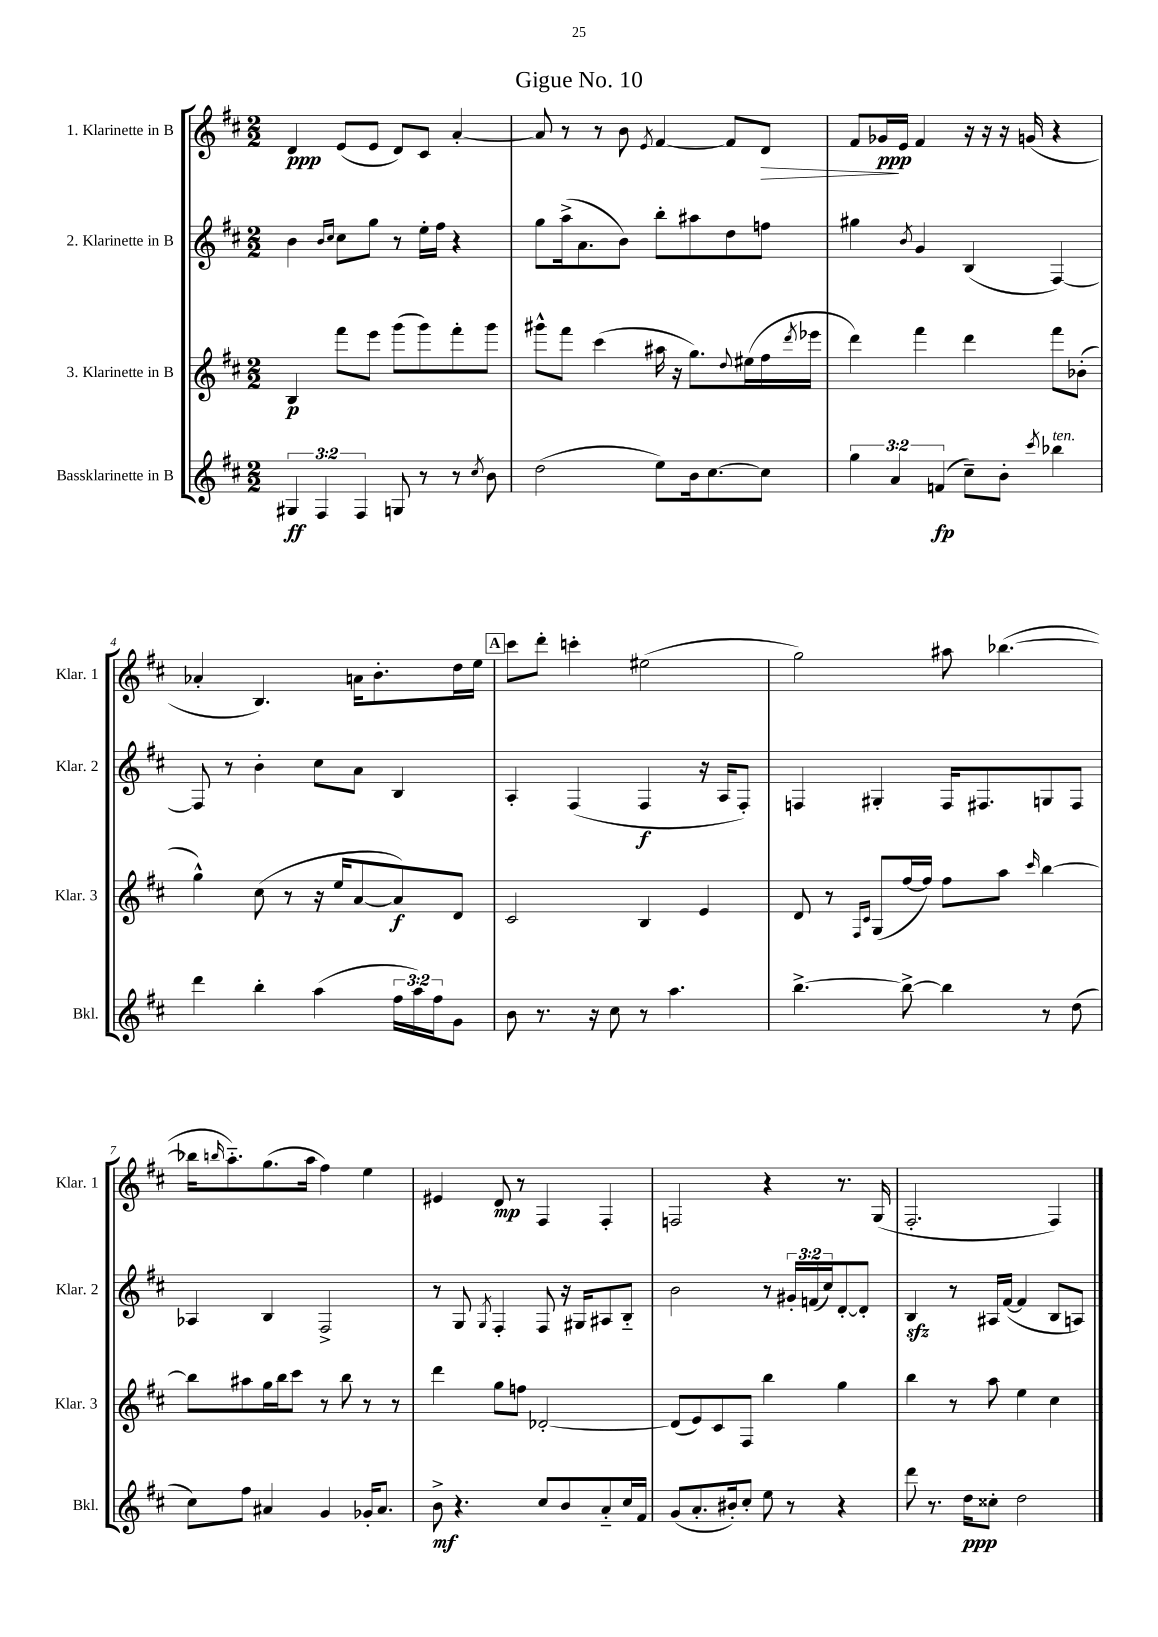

**kern	**dynam	**kern	**dynam	**kern	**dynam	**kern	**dynam
*part4	*part4	*part3	*part3	*part2	*part2	*part1	*part1
*staff4	*staff4	*staff3	*staff3	*staff2	*staff2	*staff1	*staff1
*I"Bassklarinette in B	*	*I"3. Klarinette in B	*	*I"2. Klarinette in B	*	*I"1. Klarinette in B	*
*I'Bkl.	*	*I'Klar. 3	*	*I'Klar. 2	*	*I'Klar. 1	*
*clefG2	*	*clefG2	*	*clefG2	*	*clefG2	*
*k[f#c#]	*	*k[f#c#]	*	*k[f#c#]	*	*k[f#c#]	*
*M2/2	*	*M2/2	*	*M2/2	*	*M2/2	*
=1	=1	=1	=1	=1	=1	=1	=1
6G#X/	ff	4B/	p	4b\	.	4d/	ppp
6F#/	.	.	.	.	.	.	.
.	.	.	.	16qqb/LL	.	.	.
.	.	.	.	16qqcc#/JJ	.	.	.
.	.	8fff#\L	.	8cc#\L	.	(8e/L	.
6F#/	.	.	.	.	.	.	.
.	.	8eee\J	.	8gg\J	.	8e/J	.
8Gn/	.	(8ggg\L	.	8r	.	8d/L)	.
8r	.	8ggg\)	.	16ee'\LL	.	8c#/J	.
.	.	.	.	16ff#\JJ	.	.	.
8r	.	8fff#'\	.	4r	.	[4a'/	.
8qcc#/	.	.	.	.	.	.	.
8b\	.	8ggg\J	.	.	.	.	.
=2	=2	=2	=2	=2	=2	=2	=2
(2dd\	.	8ggg#X^^\L	.	8gg\L	.	8a/]	.
.	.	8fff#\J	.	(16aa^\k	.	8r	.
.	.	.	.	8.a\	.	.	.
.	.	(4ccc#\	.	.	.	8r	.
.	.	.	.	8b\J)	.	8b\	.
.	.	.	.	.	.	8qe/	.
8ee\L)	.	16aa#X\	.	8bb'\L	.	[4f#/	.
.	.	16r	.	.	.	.	.
16b\k	.	8.gg\L)	.	8aa#X\	.	.	.
[8.cc#\	.	.	.	.	.	.	.
.	.	.	.	8dd\	.	8f#/L]	.
.	.	8qqdd/	.	.	.	.	.
.	.	(16ee#X\L	.	.	.	.	.
!	!	!	!	!	!	!	!LO:HP:b
8cc#\J]	.	16ff#\	.	8ffn\J	.	8d/J	>
.	.	8qddd/	.	.	.	.	.
.	.	16eee-X\JJ	.	.	.	.	.
=3	=3	=3	=3	=3	=3	=3	=3
6gg\	.	4ddd\)	.	4gg#X\	.	8f#/L	.
.	.	.	.	.	.	16g-X/L	ppp
6a/	.	.	.	.	.	.	.
.	.	.	.	.	.	16e/JJ	]
.	.	.	.	8qb/	.	.	.
.	.	4fff#\	.	4g/	.	4f#/	.
(6fn/	fp	.	.	.	.	.	.
8cc#~\L)	.	4ddd\	.	(4B/	.	16r	.
.	.	.	.	.	.	16r	.
8b'\J	.	.	.	.	.	16r	.
.	.	.	.	.	.	(16gn/	.
8qccc#/	.	.	.	.	.	.	.
!LO:TX:a:i:t=ten.	!	!	!	!	!	!	!
4bb-X\	.	8fff#\L	.	[4F#/)	.	4r	.
.	.	(8b-X'\J	.	.	.	.	.
!!LO:LB:g=z
=4	=4	=4	=4	=4	=4	=4	=4
4ddd\	.	4gg^^\)	.	8F#/]	.	4a-X'/	.
.	.	.	.	8r	.	.	.
4bb'\	.	(8cc#\	.	4b'\	.	4.B/)	.
.	.	8r	.	.	.	.	.
(4aa\	.	16r	.	8cc#\L	.	.	.
.	.	16ee/KL	.	.	.	.	.
.	.	[8a/	.	8a\J	.	16an\KL	.
.	.	.	.	.	.	8.b'\	.
24ff#\LL	.	8a/])	f	4B/	.	.	.
24aa\)	.	.	.	.	.	.	.
24ff#\J	.	.	.	.	.	.	.
8g\J	.	8d/J	.	.	.	16dd\L	.
.	.	.	.	.	.	16ee\JJ	.
!!LO:REH:place=s1:t=A
=5	=5	=5	=5	=5	=5	=5	=5
8b\	.	2c#/	.	4A'/	.	8ccc#\L	.
8.r	.	.	.	.	.	8ddd'\J	.
.	.	.	.	(4F#/	.	4cccn'\	.
16r	.	.	.	.	.	.	.
8cc#\	.	.	.	.	.	.	.
8r	.	4B/	.	4F#/	f	(2ee#X\	.
4.aa\	.	.	.	.	.	.	.
.	.	4e/	.	16r	.	.	.
.	.	.	.	16A/KL	.	.	.
.	.	.	.	8F#'/J)	.	.	.
=6	=6	=6	=6	=6	=6	=6	=6
[4.bb^\	.	8d/	.	4Fn/	.	2gg\)	.
.	.	8r	.	.	.	.	.
.	.	16qqF#/LL	.	.	.	.	.
.	.	16qqc#/JJ	.	.	.	.	.
.	.	(8G/L	.	4G#X'/	.	.	.
8bb^\_	.	[16ff#/L	.	.	.	.	.
.	.	16ff#/JJ])	.	.	.	.	.
4bb\]	.	8ff#\L	.	16F/KL	.	8aa#X\	.
.	.	.	.	8.F#X/	.	.	.
.	.	8aa\J	.	.	.	([4.bb-X\	.
.	.	16qqccc#/	.	.	.	.	.
8r	.	[4bb\	.	8Gn/	.	.	.
(8dd\	.	.	.	8F#/J	.	.	.
!!LO:LB:g=z
=7	=7	=7	=7	=7	=7	=7	=7
8cc#\L)	.	8bb\L]	.	4A-X/	.	16bb-X\KL]	.
.	.	.	.	.	.	16qqbbn/	.
.	.	.	.	.	.	8.aa\)	.
8ff#\J	.	8aa#X\	.	.	.	.	.
4a#X/	.	16gg\L	.	4B/	.	(8.gg\	.
.	.	16bb\J	.	.	.	.	.
.	.	8ccc#\J	.	.	.	.	.
.	.	.	.	.	.	16aa\Jk	.
4g/	.	8r	.	2F#^/	.	4ff#\)	.
.	.	8bb\	.	.	.	.	.
16g-X'/KL	.	8r	.	.	.	4ee\	.
8.a#/J	.	.	.	.	.	.	.
.	.	8r	.	.	.	.	.
=8	=8	=8	=8	=8	=8	=8	=8
8b^\	mf	4ddd\	.	8r	.	4e#X/	.
4.r	.	.	.	8G/	.	.	.
.	.	.	.	8qG/	.	.	.
.	.	8gg\L	.	4F#'/	.	8d/	mp
.	.	8ffn\J	.	.	.	8r	.
8cc#/L	.	[2d-X'/	.	8F#/	.	4F#/	.
8b/	.	.	.	16r	.	.	.
.	.	.	.	16G#X/KL	.	.	.
8a/	.	.	.	8A#X/	.	4F#'/	.
16cc#/L	.	.	.	8B/J	.	.	.
16f#/JJ	.	.	.	.	.	.	.
=9	=9	=9	=9	=9	=9	=9	=9
(8g/L	.	(8d-/L]	.	2b\	.	2Fn/	.
8.a'/	.	8e/)	.	.	.	.	.
.	.	8c#/	.	.	.	.	.
16b#X'/k)	.	.	.	.	.	.	.
8cc#'/J	.	8F#/J	.	.	.	.	.
8ee\	.	4bb\	.	8r	.	4r	.
8r	.	.	.	24g#X'/LL	.	.	.
.	.	.	.	(24fn/	.	.	.
.	.	.	.	24cc#/J)	.	.	.
4r	.	4gg\	.	[8d'/	.	8.r	.
.	.	.	.	8d'/J]	.	.	.
.	.	.	.	.	.	(16G/	.
=10	=10	=10	=10	=10	=10	=10	=10
8ddd\	.	4bb\	.	4Bzz/	.	2.F#'/	.
8.r	.	.	.	.	.	.	.
.	.	8r	.	8r	.	.	.
16dd\KL	ppp	.	.	.	.	.	.
8cc##X'\J	.	8aa\	.	16A#X/LL	.	.	.
.	.	.	.	([16f#/JJ	.	.	.
2dd\	.	4ee\	.	4f#/]	.	.	.
.	.	4cc#\	.	8B/L	.	4F#/)	.
.	.	.	.	8An/J)	.	.	.
==	==	==	==	==	==	==	==
*-	*-	*-	*-	*-	*-	*-	*-
